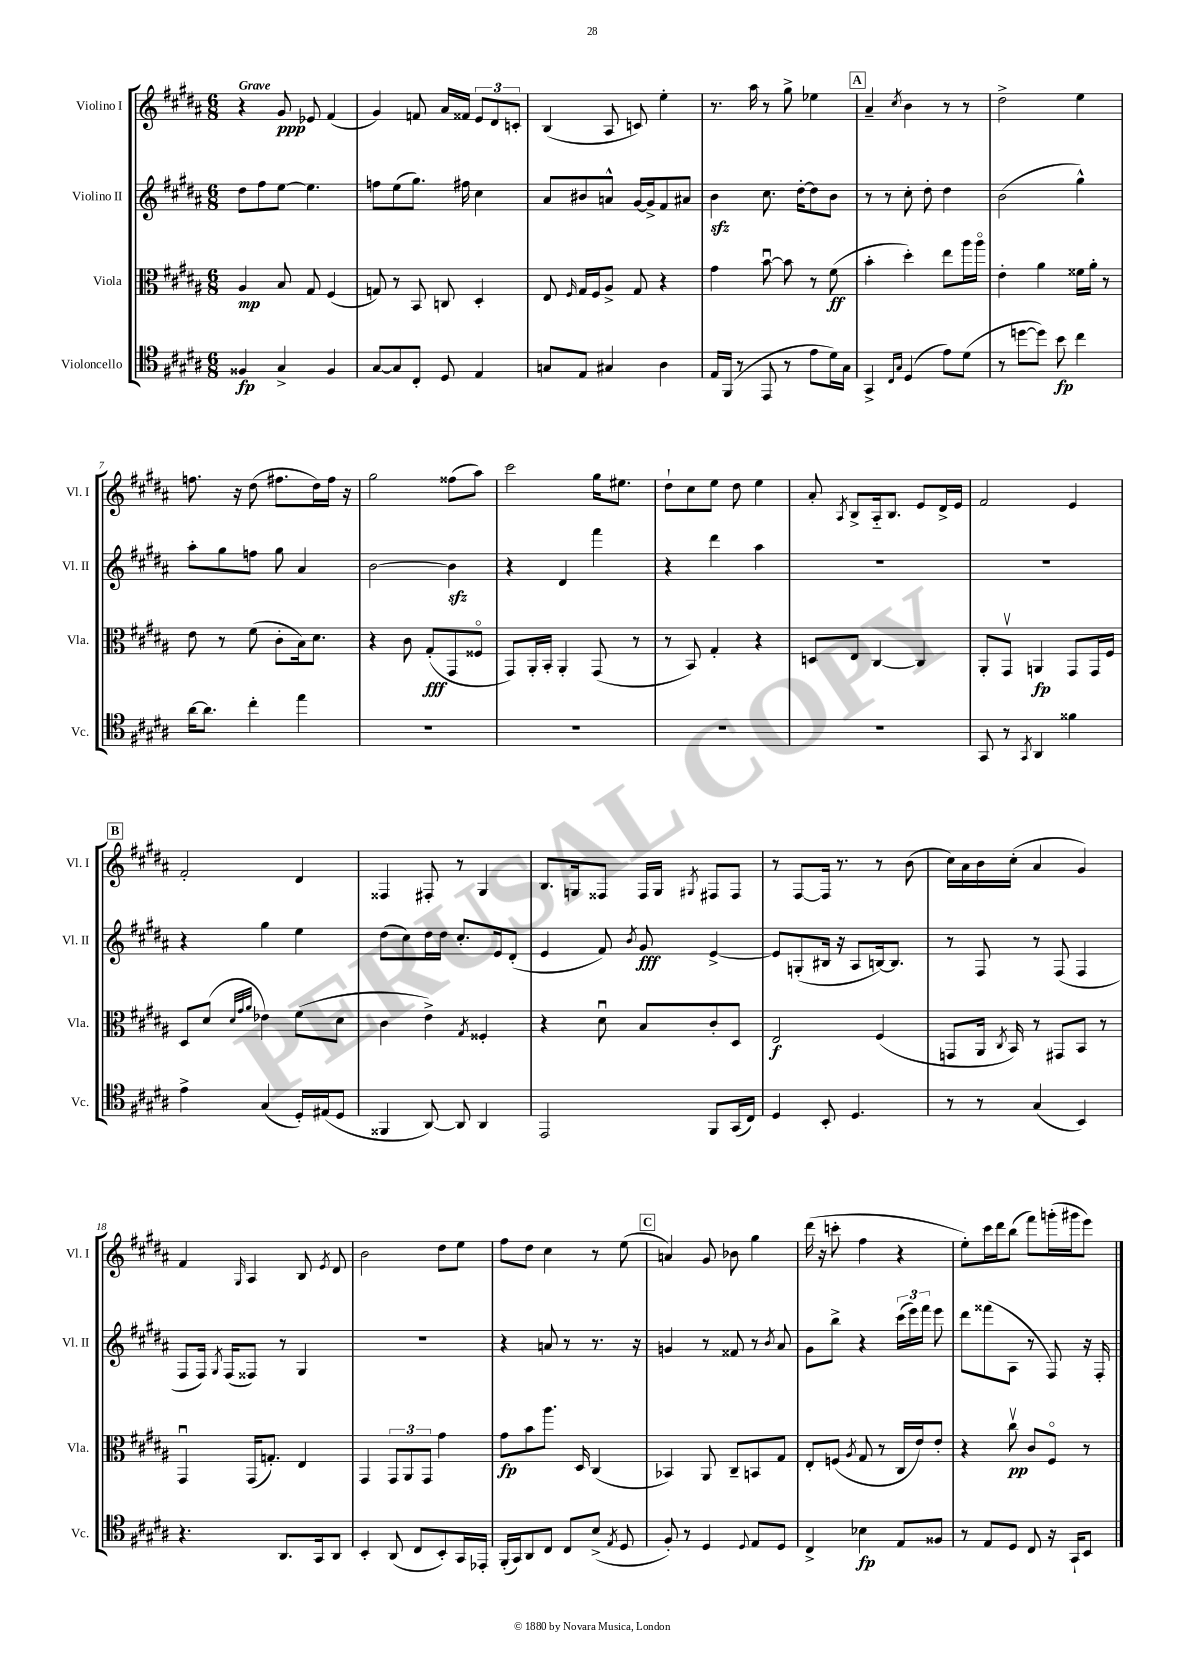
<<
\new StaffGroup <<
\new Staff = "s0" \with { instrumentName = "Violino I" shortInstrumentName = "Vl. I" } {
    \clef treble \key b \major \numericTimeSignature \time 6/8 \tempo "Grave"
    \autoBeamOff r4 gis'8\ppp ees'8 fis'4( |
    gis'4) f'8 ais'16[ fisis'16] \tuplet 3/2 { e'8[ dis'8 c'8]-. } |
    b4( ais8 c'8) e''4-. |
    r8. ais''16 r8 gis''8-> ees''4 |
    \mark \markup { \box "A" } ais'4-- \acciaccatura { cis''8 } b'4 r8 r8 |
    dis''2-> e''4 |
    f''8. r16 dis''8( fis''8.[ dis''16) fis''16] r16 |
    gis''2 fisis''8[( ais''8]) |
    cis'''2 gis''16[ eis''8.] |
    dis''8[-! cis''8 e''8] dis''8 e''4 |
    ais'8-. \acciaccatura { ais8 } b8[-> ais16-_ b8.] e'8[ dis'16-> e'16] |
    fis'2 e'4 |
    \mark \markup { \box "B" } fis'2-. dis'4 |
    fisis4 fis8-. r8 gis4 |
    b8.[ g16 fisis8] fisis16[ g16] \acciaccatura { gis8 } fis8[ fis8] |
    r8 fis8[~ fis16] r8. r8 b'8( |
    cis''16[) ais'16 b'16 cis''16]-.( ais'4 gis'4) |
    fis'4 \grace { gis16 } ais4 b8 \acciaccatura { e'8 } dis'8 |
    b'2 dis''8[ e''8] |
    fis''8[ dis''8] cis''4 r8 e''8( |
    \mark \markup { \box "C" } a'4) gis'8 bes'8 gis''4 |
    dis'''16( r16 c'''8-. fis''4 r4 |
    e''8[-.) cis'''16 dis'''16 b''8]( fis'''8[) g'''16-.( gis'''16 e'''8]) \bar "|." |
}
\new Staff = "s1" \with { instrumentName = "Violino II" shortInstrumentName = "Vl. II" } {
    \clef treble \key b \major \numericTimeSignature \time 6/8
    \autoBeamOff dis''8[ fis''8 e''8]~ e''4. |
    f''8[ e''8( gis''8.]) fis''16 cis''4 |
    ais'8[ bis'8 a'8]-^ gis'16[~ gis'16-> fis'8 ais'8] |
    b'4\sfz cis''8. dis''16[~-. dis''8 b'8] |
    \mark \markup { \box "A" } r8 r8 cis''8-. dis''8-. dis''4 |
    b'2( gis''4-^) |
    ais''8[-. gis''8 f''8] gis''8 ais'4 |
    b'2~ b'4\sfz |
    r4 dis'4 fis'''4 |
    r4 dis'''4 ais''4 |
    R2. |
    R2. |
    \mark \markup { \box "B" } r4 gis''4 e''4 |
    dis''8[( cis''8) dis''16 dis''16] cis''8.[-. e'16 dis'8]-.( |
    e'4 fis'8) \acciaccatura { b'8 } gis'8\fff e'4~-> |
    e'8[ g8-.( bis16] r16 ais8[ b16~) b8.] |
    r8 fis8 r8 fis8( fis4 |
    fis8[ fis16]) \acciaccatura { gis8 } fis16[( fisis8]) r8 gis4 |
    R2. |
    r4 a'8 r8 r8. r16 |
    \mark \markup { \box "C" } g'4 r8 fisis'8 r8 \acciaccatura { b'8 } ais'8 |
    gis'8[ b''8]-> r4 \tuplet 3/2 { cis'''16[( e'''16) fis'''16] } e'''8 |
    dis'''8[ fisis'''8( ais8] r8 fis8) r16 fis16-. \bar "|." |
}
\new Staff = "s2" \with { instrumentName = "Viola" shortInstrumentName = "Vla." } {
    \clef alto \key b \major \numericTimeSignature \time 6/8
    \autoBeamOff ais4\mp b8 gis8 fis4( |
    g8) r8 b,8 c8 dis4-. |
    e8 \grace { fis16 } gis16[ fis16 ais8]-> gis8 r4 |
    gis'4 b'8~\downbow b'8 r8 fis'8\ff( |
    \mark \markup { \box "A" } b'4-. dis''4-.) e''8[ ais''16 ais''16]\flageolet |
    e'4-. ais'4 fisis'16[ ais'16]-. r8 |
    e'8 r8 fis'8( cis'8[-. b16) dis'8.] |
    r4 cis'8 gis8[-.\fff( gis,8 fisis8]\flageolet |
    gis,8[) ais,16-. b,16]-. ais,4-. gis,8( r8 |
    r8 b,8) gis4-. r4 |
    d8[ e8] cis4~ cis4 |
    ais,8[-. gis,8]\upbow a,4\fp gis,8[ gis,16 fis16] |
    \mark \markup { \box "B" } dis8[ dis'8]( \grace { dis'32[ gis'32 ais'32] } ees'4) fis'8[( dis'8] |
    cis'4 e'4->) \acciaccatura { gis8 } fisis4-. |
    r4 dis'8\downbow b8[ cis'8-. dis8] |
    e2\f fis4( |
    g,8[ ais,16] \acciaccatura { cis8 } b,16) r8 gis,8[ b,8] r8 |
    gis,4\downbow gis,16[( g8.]-.) e4 |
    gis,4 \tuplet 3/2 { gis,8[ ais,8 gis,8] } gis'4 |
    gis'8[\fp b'8 ais''8.] dis16 cis4( |
    \mark \markup { \box "C" } bes,4) ais,8 cis8[-- b,8 gis8] |
    e8[-. f8]( \acciaccatura { ais8 } gis8 r8 cis16[ e'16) e'8]-. |
    r4 cis''8\upbow\pp cis'8[ fis8]\flageolet r8 \bar "|." |
}
\new Staff = "s3" \with { instrumentName = "Violoncello" shortInstrumentName = "Vc." } {
    \clef tenor \key b \major \numericTimeSignature \time 6/8
    \autoBeamOff fisis4\fp gis4-> fisis4 |
    gis8[~ gis8 cis8]-. dis8 e4 |
    g8[ e8] gis4 ais4 |
    e16[ fis,16]( r8 e,8 r8 e'8[ dis'16) gis16] |
    \mark \markup { \box "A" } gis,4-> \grace { cis16[ gis16] } dis4( e'8[) dis'8]( |
    r8 d''8[~ d''8]) b'8\fp cis''4 |
    ais'16[~ ais'8.] cis''4-. e''4 |
    R2. |
    R2. |
    R2. |
    R2. |
    gis,8 r8 \acciaccatura { gis,8 } ais,4 fisis'4 |
    \mark \markup { \box "B" } e'4-> gis4( dis16[-.) eis16( dis8] |
    fisis,4 ais,8~) ais,8 ais,4 |
    e,2 fis,8[ gis,16( cis16]) |
    dis4 b,8-. dis4. |
    r8 r8 gis4( b,4) |
    r4. ais,8.[ gis,16 ais,8] |
    b,4-. ais,8( cis8[ b,8-.) gis,16 ees,16]-. |
    fis,16[-.( gis,16) ais,8 cis8] cis8[ b8]->( \acciaccatura { e8 } dis8 |
    \mark \markup { \box "C" } fis8-.) r8 dis4 \appoggiatura { dis8 } e8[ dis8] |
    cis4-> bes4\fp e8[ fisis8] |
    r8 e8[ dis8] cis8 r16 gis,16[-! b,8] \bar "|." |
}
>>
>>
